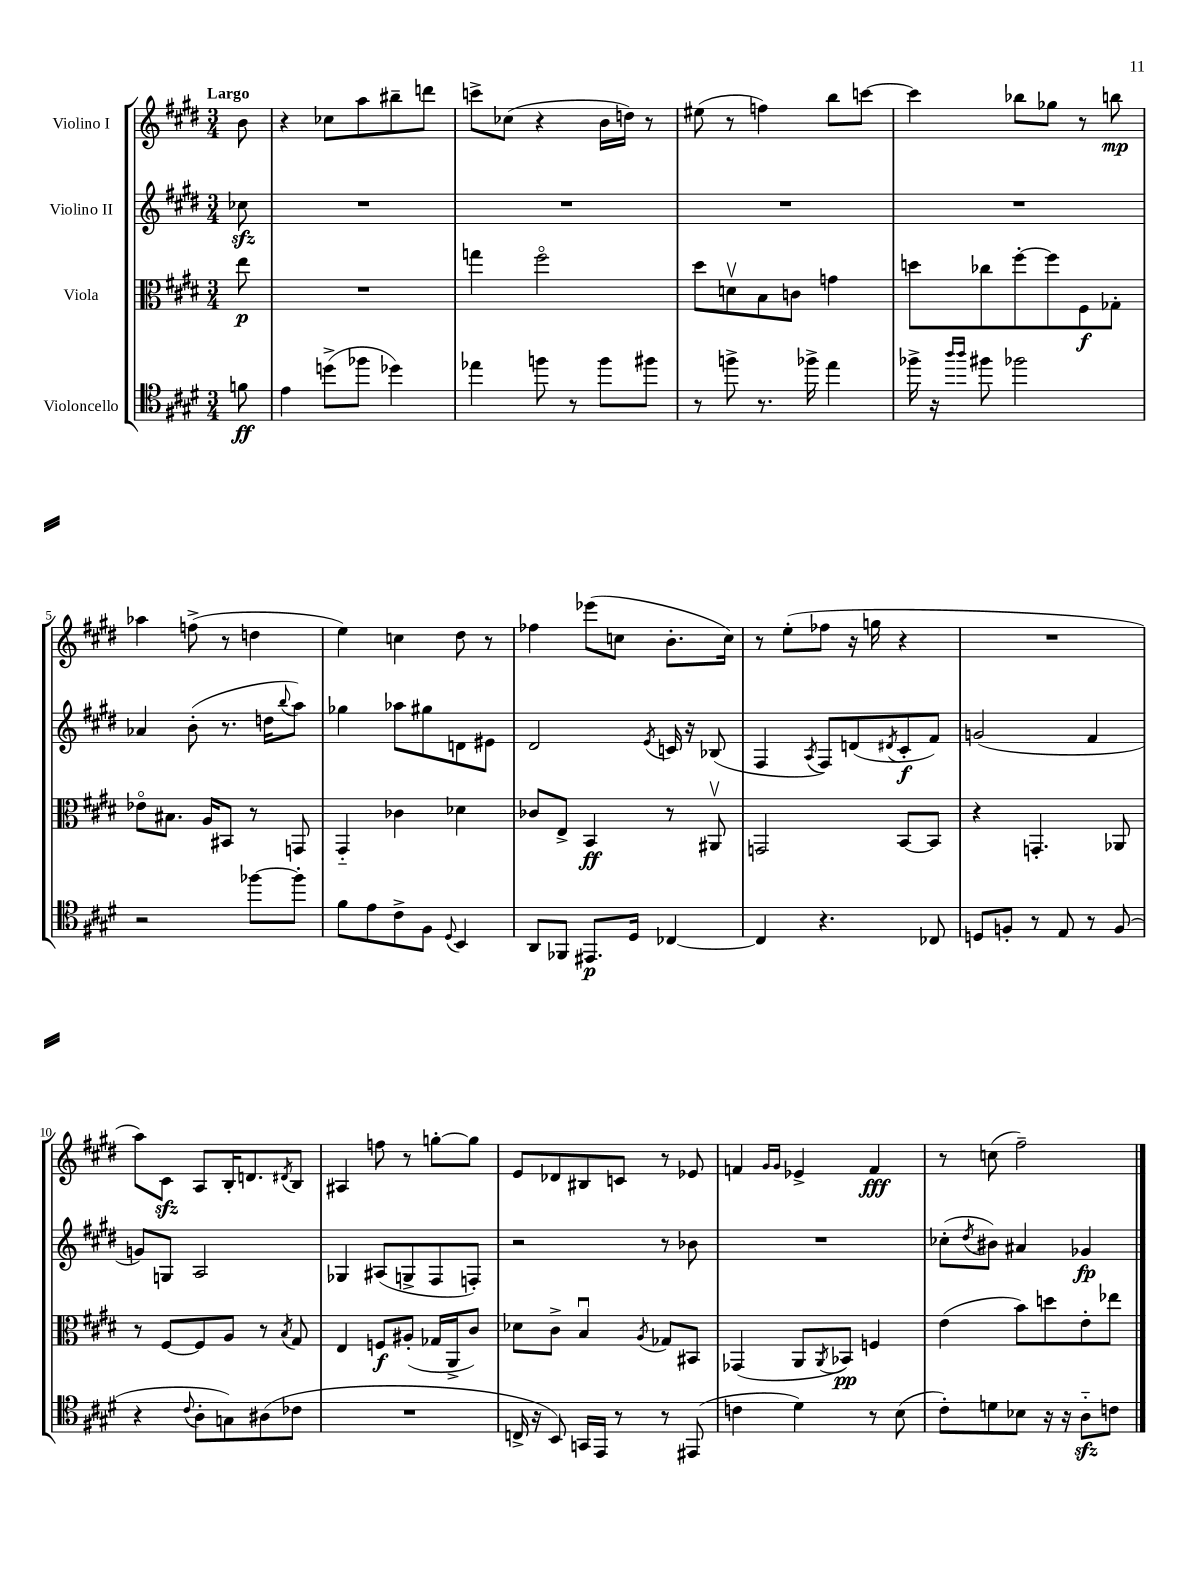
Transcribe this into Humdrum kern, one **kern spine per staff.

**kern	**kern	**kern	**kern
*staff4	*staff3	*staff2	*staff1
*clefC4	*clefC3	*clefG2	*clefG2
*k[f#c#g#d#]	*k[f#c#g#d#]	*k[f#c#g#d#]	*k[f#c#g#d#]
*M3/4	*M3/4	*M3/4	*M3/4
8f	8ee	8cc-	8b
=	=	=	=
4e	2.r	2.r	4r
(8dd^	.	.	8cc-
8ff-	.	.	8aa
4dd-)	.	.	8bb#~
.	.	.	8ddd
=	=	=	=
4ee-	4gg	2.r	8ccc^
.	.	.	(8cc-
8ff	2ff#o	.	4r
8r	.	.	.
8ff	.	.	16b
.	.	.	16dd)
8ff#	.	.	8r
=	=	=	=
8r	8dd#	2.r	(8ee#
8ff^	8dv	.	8r
8.r	8B	.	4ff)
.	8c	.	.
16ff-^	.	.	.
4ee	4g	.	8bb
.	.	.	[8ccc
=	=	=	=
16ff-^	8dd	2.r	4ccc]
16r	.	.	.
16qqaa	.	.	.
16qqaa	.	.	.
8ff#	8cc-	.	.
2ff-	[8ff#'	.	8bb-
.	8ff#]	.	8gg-
.	8F#	.	8r
.	8G-'	.	8bb
=	=	=	=
2r	8e-o	4a-	4aa-
.	8.B#	.	.
.	.	(8b'	(8ff^
.	16A	.	.
.	8BB#	8.r	8r
[8ff-	8r	.	4dd
.	.	16dd	.
.	.	8qqbb	.
8ff-']	8GG	8aa)	.
=	=	=	=
8f#	4GG#'~	4gg-	4ee)
8e	.	.	.
8c#^	4c-	8aa-	4cc
8F#	.	8gg#	.
8qqD#	.	.	.
4BB	4d-	8d	8dd#
.	.	8e#	8r
=	=	=	=
8AA	8c-	2d#	4ff-
8FF-	8E^	.	.
8.EE#	4BB	.	(8eee-
.	.	.	8cc
16D#	.	.	.
.	.	8qe	.
[4C-	8r	16c	8.b'
.	.	16r	.
.	8AA#v	(8B-	.
.	.	.	16cc)
=	=	=	=
4C-]	2GG	4F#	8r
.	.	.	(8ee'
.	.	8qA	.
4.r	.	8F#)	8ff-
.	.	(8d	16r
.	.	.	16gg
.	.	8qd#	.
.	[8BB	8c#'	4r
8C-	8BB]	8f#)	.
=	=	=	=
8D	4r	(2g	2.r
8F'	.	.	.
8r	4.GG'	.	.
8E	.	.	.
8r	.	4f#	.
(8F	8AA-	.	.
=	=	=	=
4r	8r	8g)	8aa)
.	[8F#	8G	8c#
8qqc#	.	.	.
8A'	8F#]	2A	8A
8G)	8A	.	16B'
.	.	.	8.d
(8A#	8r	.	.
.	8qB	.	8qd#
8c-	8G#	.	8B
=	=	=	=
2.r	4E	4G-	4A#
.	8F	(8A#	8ff
.	(8A#'	8G^	8r
.	16G-	8F#	[8gg'
.	16AA^	.	.
.	8c#)	8F')	8gg]
=	=	=	=
16C^	8d-	2r	8e
16r	.	.	.
8BB)	8c#^	.	8d-
16GG	4Bu	.	8B#
16EE	.	.	.
8r	.	.	8c
.	8qA	.	.
8r	8G-	8r	8r
(8EE#	8BB#	8b-	8e-
=	=	=	=
4c	(4GG-	2.r	4f
.	.	.	16qqg#
.	.	.	16qqg#
4d#)	8AA	.	4e-^
.	8qAA	.	.
.	8BB-)	.	.
8r	4F	.	4f
(8B	.	.	.
=	=	=	=
8c#')	(4e	(8cc-'	8r
.	.	8qdd#	.
8d	.	8b#)	(8cc
8B-	8b)	4a#	2ff#~)
16r	8dd	.	.
16r	.	.	.
8A'~	8e'	4g-	.
8c	8ee-	.	.
==	==	==	==
*-	*-	*-	*-
